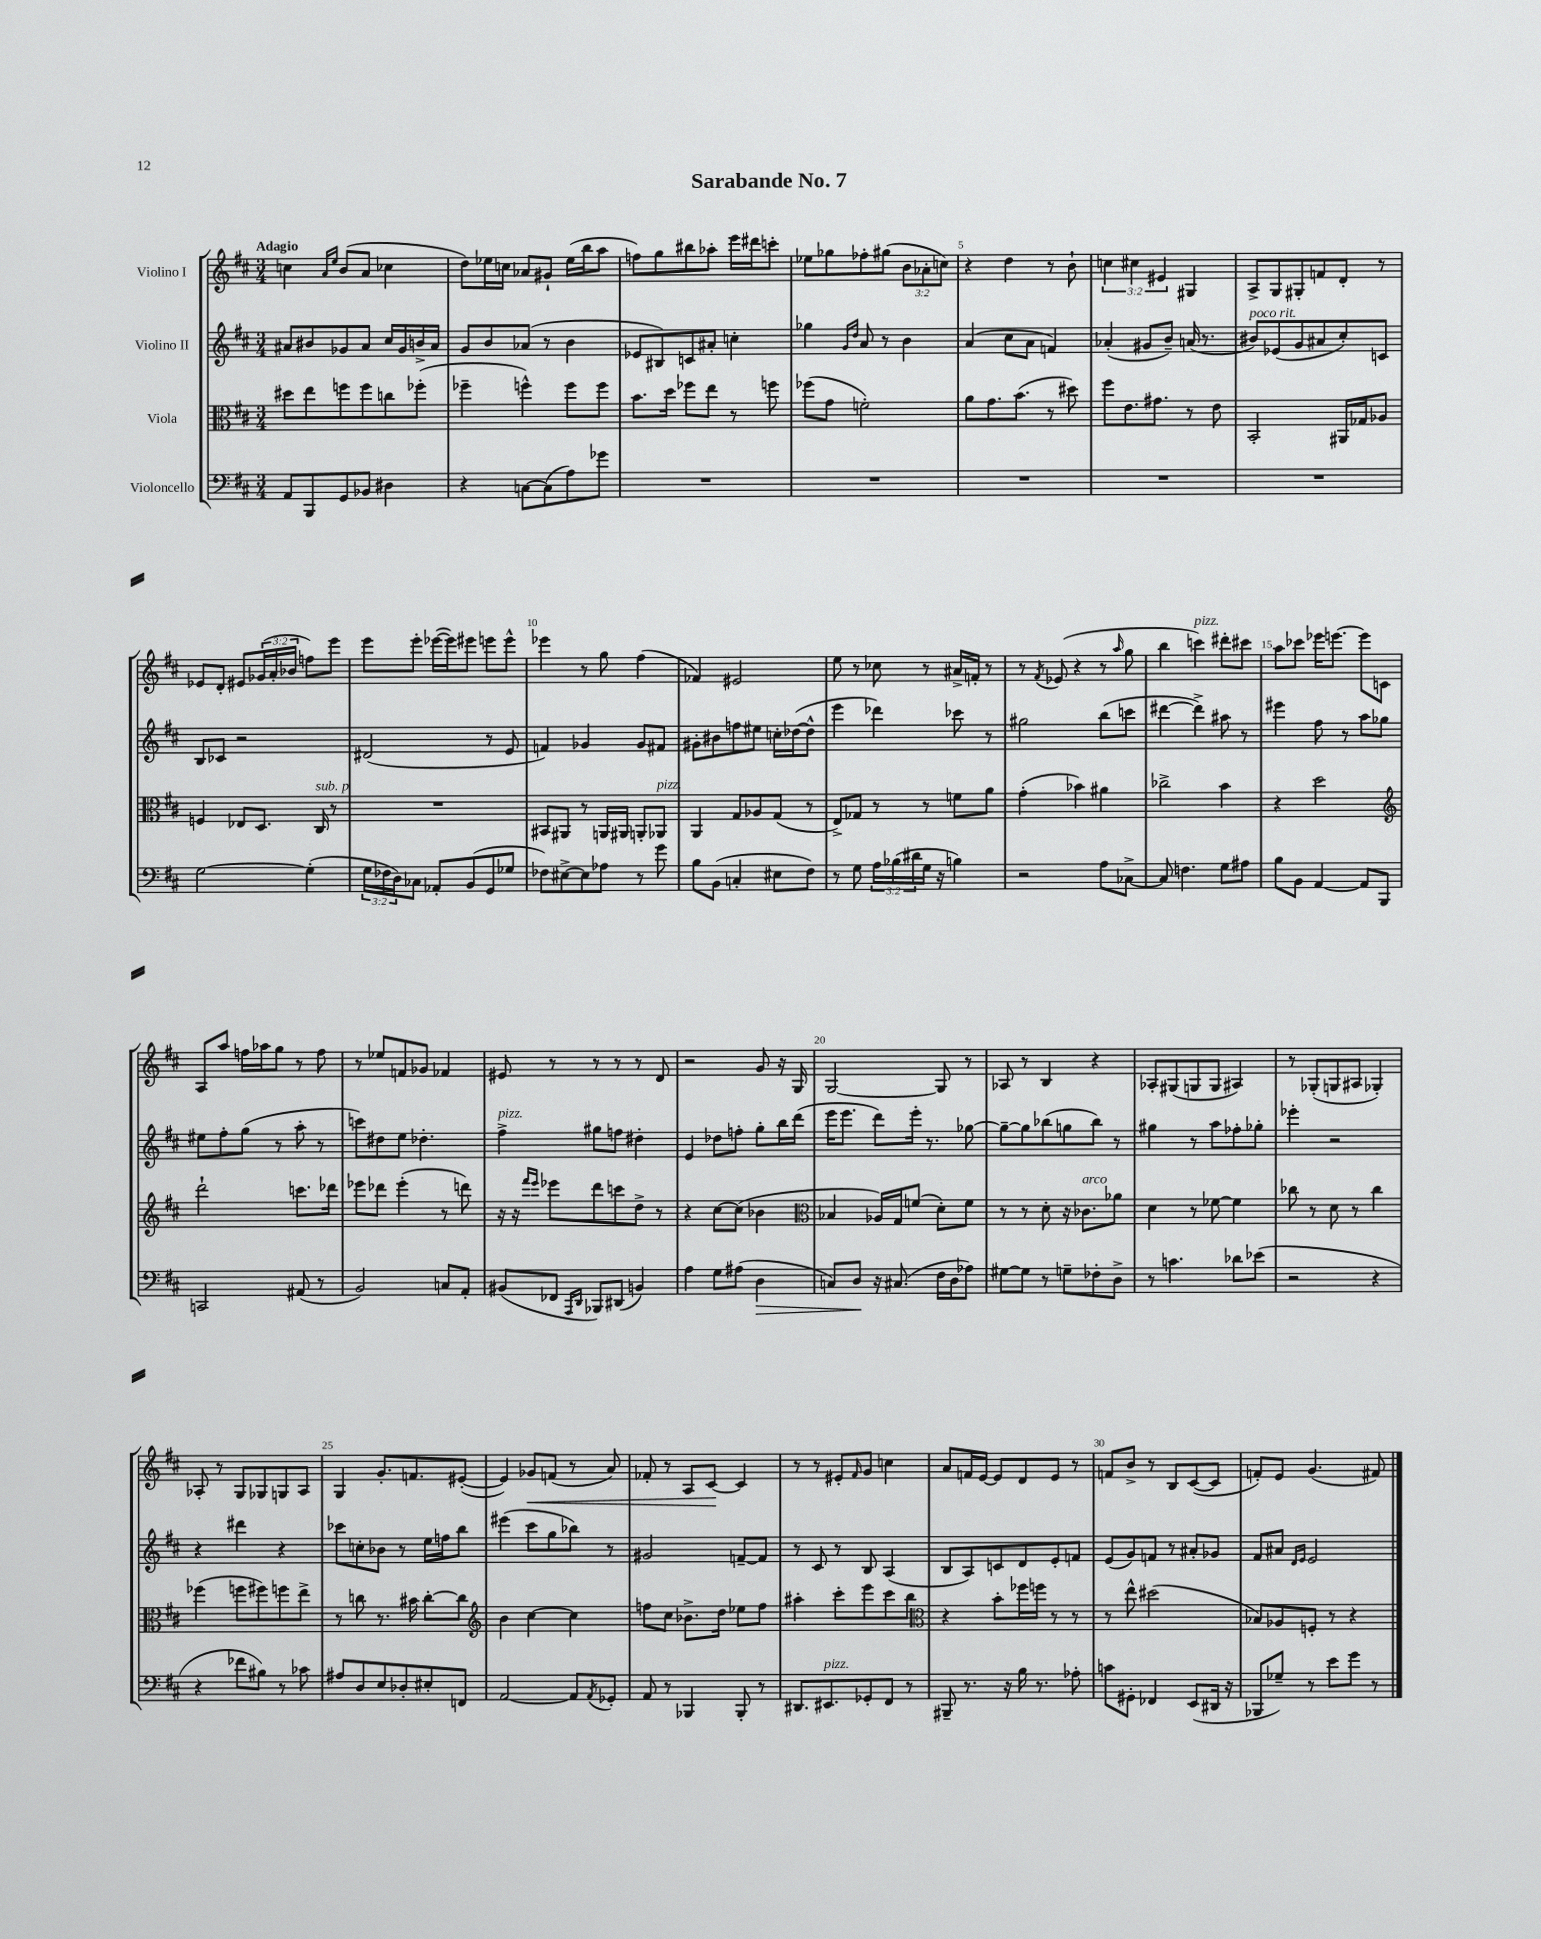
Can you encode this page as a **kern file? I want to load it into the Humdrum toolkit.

**kern	**dynam	**kern	**kern	**kern	**dynam
*part4	*part4	*part3	*part2	*part1	*part1
*staff4	*staff4	*staff3	*staff2	*staff1	*staff1
*I"Violoncello	*	*I"Viola	*I"Violino II	*I"Violino I	*
*clefF4	*	*clefC3	*clefG2	*clefG2	*
*k[f#c#]	*	*k[f#c#]	*k[f#c#]	*k[f#c#]	*
*M3/4	*	*M3/4	*M3/4	*M3/4	*
=1	=1	=1	=1	=1	=1
!	!	!	!	!LO:TX:a:B:t=Adagio	!
8AA/L	.	8dd#X\L	8a#X/L	4ccn\	.
8BBB/	.	8ee\	8b#X/	.	.
.	.	.	.	16qqa/LL	.
.	.	.	.	16qqee/JJ	.
8GG/	.	8ffn\	8g-X/	(8b/L	.
8BB-X/J	.	8ff\	8a#/J	8a/J	.
4D#X\	.	8ccn\	16cc#/LL	4cc-X\	.
.	.	.	16g-/	.	.
.	.	(8ff-X'\J	16bn^/	.	.
.	.	.	16a#/JJ	.	.
=2	=2	=2	=2	=2	=2
4r	.	4ff-X~\	8g/L	8dd\L)	.
.	.	.	8b/	16ee-X\L	.
.	.	.	.	16ccn\JJ	.
[8Cn\L	.	4ffn^^\)	(8a-X/J	8a-X/L	.
(8C\]	.	.	8r	8g#X`/J	.
8A\)	.	8ff\L	4b\	(16ee-\LL	.
.	.	.	.	16bb\J	.
8g-X\J	.	8ff\J	.	8aa\J	.
=3	=3	=3	=3	=3	=3
2.r	.	8.b\L	8e-X/L	8ffn\L)	.
.	.	.	8B#X/)	8gg\	.
.	.	16dd\Jk	.	.	.
.	.	8ff-X\L	8cn/	8bb#X\	.
.	.	8ee\J	8a#X'/J	8aa-X'\J	.
.	.	8r	4ccn'\	16eee\LL	.
.	.	.	.	16ddd#X\J	.
.	.	8ffn\	.	8cccn'\J	.
=4	=4	=4	=4	=4	=4
2.r	.	(8ff-X\L	4gg-X\	8ee-X\L	.
.	.	8g\J	.	8gg-X\	.
.	.	.	16qqg/LL	.	.
.	.	.	16qqdd/JJ	.	.
.	.	2fn'\)	8a/	8ff-X'\	.
.	.	.	8r	(8gg#X\J	.
.	.	.	4b\	12b\L	.
.	.	.	.	12a-X'\	.
.	.	.	.	12ccn\J)	.
=5	=5	=5	=5	=5	=5
2.r	.	8a\L	(4a/	4r	.
.	.	8.g\	.	.	.
.	.	.	8cc#\L	4dd\	.
.	.	(8.b\J	.	.	.
.	.	.	8a\J	.	.
.	.	8r	4fn/)	8r	.
.	.	8dd#X\)	.	8b`\	.
=6	=6	=6	=6	=6	=6
2.r	.	8ff#\L	(4a-X'/	6ccn\	.
.	.	8.e\	.	.	.
.	.	.	.	6cc#X\	.
.	.	.	8g#X/L	.	.
.	.	8.g#X\J	.	.	.
.	.	.	.	6e#X/	.
.	.	.	8b~/J)	.	.
.	.	8r	(16an/	4G#X/	.
.	.	.	8.r	.	.
.	.	8e\	.	.	.
=7	=7	=7	=7	=7	=7
!	!	!	!LO:TX:a:i:t=poco rit.	!	!
2.r	.	2BB'/	8b#X/L)	8A^/L	.
.	.	.	(8e-X/	8G/	.
.	.	.	8g/	8G#X'/	.
.	.	.	8a#X/	8fn/	.
.	.	16AA#X/LL	8cc#'/)	8d'/J	.
.	.	16G-X/J	.	.	.
.	.	8A-X/J	8cn/J	8r	.
!!LO:LB:g=z
=8	=8	=8	=8	=8	=8
[2G\	.	4Fn/	8B/L	8e-X/L	.
.	.	.	8c-X/J	8d'/J	.
.	.	8E-X/L	2r	8e#X/L	.
.	.	8.D/J	.	(24g-X/L	.
.	.	.	.	24a'/	.
.	.	.	.	24b-X/JJ	.
(4G'\]	.	.	.	8ffn\L)	.
!	!	!LO:TX:a:i:t=sub. p	!	!	!
.	.	16C#/	.	.	.
.	.	8r	.	8eee\J	.
=9	=9	=9	=9	=9	=9
24G\LL	.	2.r	(2d#X/	8eee\L	.
24F-X\	.	.	.	.	.
24D\J)	.	.	.	.	.
8C-X\J	.	.	.	8eee'\J	.
8AA-X'/L	.	.	.	([16eee-X\LL	.
.	.	.	.	16eee-\J])	.
(8BB/	.	.	.	8eee#X\J	.
8GG/	.	.	8r	8eeen\L	.
8G-X/J	.	.	8e/	8eee^^\J	.
=10	=10	=10	=10	=10	=10
8F-X\L)	.	8BB#X/L	4fn/)	4eee-X\	.
[8E#X^\	.	8AA#X/J	.	.	.
8E#\]	.	8r	4g-X/	8r	.
8A-X\J	.	16AAn/LL	.	8gg\	.
.	.	16AA#X/JJ	.	.	.
8r	.	8AAn'/L	8g-/L	(4ff#\	.
!	!	!LO:TX:a:i:t=pizz.	!	!	!
8g\	.	8AA-X/J	8f#X/J	.	.
=11	=11	=11	=11	=11	=11
8B\L	.	4AA/	8g#X'\L	4f-X/)	.
(8BB\J	.	.	8b#X\	.	.
4Cn'/	.	8G/L	8ffn\	2e#X/	.
.	.	8A-X/	8ee#X\J	.	.
8E#X\L	.	(8G/J	16ccn'\LL	.	.
.	.	.	([16dd-X\J	.	.
8F#\J)	.	8r	8dd-^^\J]	.	.
=12	=12	=12	=12	=12	=12
8r	.	8E^/L)	4eee\	8ee\	.
8G\	.	8G-X/J	.	8r	.
24A\LL	.	8r	4ddd-X\)	8cc-X\	.
(24B-X\	.	.	.	.	.
24d#X\	.	.	.	.	.
16G\JJ	.	8r	.	8r	.
16r	.	.	.	.	.
4Bn\)	.	8fn\L	8ccc-X\	16a#X^/LL	.
.	.	.	.	16fn'/JJ	.
.	.	8a\J	8r	8r	.
=13	=13	=13	=13	=13	=13
2r	.	(4g'\	2gg#X\	8r	.
.	.	.	.	8qf#/	.
.	.	.	.	(8e-X/	.
.	.	4b-X\)	.	4r	.
8A\L	.	4a#X\	(8bb\L	8r	.
.	.	.	.	16qqaa/	.
[8C-X^\J	.	.	8cccn\J	8gg\	.
=14	=14	=14	=14	=14	=14
8C-/]	.	2cc-X^\	[4ddd#X\	4bb\	.
4.Fn\	.	.	.	.	.
!	!	!	!	!LO:TX:a:i:t=pizz.	!
.	.	.	4ddd#^\])	4cccn\)	.
8G\L	.	4b\	8aa#X\	8ddd#X'\L	.
8A#X\J	.	.	8r	8ccc#X\J	.
=15	=15	=15	=15	=15	=15
8B\L	.	4r	4eee#X\	8aa\L	.
8BB\J	.	.	.	8ccc-X\J	.
[4AA/	.	2dd\	8ff#\	16eee-X\KL	.
.	.	.	.	[8.eeen\J	.
.	.	.	8r	.	.
8AA/L]	.	.	8aa\L	8eee\L]	.
8BBB/J	.	.	8gg-X\J	8cn\J	.
!!LO:LB:g=z
=16	=16	=16	=16	=16	=16
*	*	*clefG2	*	*	*
2CCn/	.	2ddd`\	8ee#X\L	8A/L	.
.	.	.	8ff#'\	8aa/J	.
.	.	.	(8gg\J	16ffn\LL	.
.	.	.	.	16aa-X\J	.
.	.	.	8r	8gg\J	.
(8AA#X/	.	8.cccn\L	8aa'\	8r	.
8r	.	.	8r	8ff\	.
.	.	16ddd-X\Jk	.	.	.
=17	=17	=17	=17	=17	=17
2BB/)	.	8eee-X\L	8cccn\L)	8r	.
.	.	8ddd-X\J	8dd#X\	8ee-X/L	.
.	.	(4eee-'\	8ee\J	8fn/	.
.	.	.	4.dd-X'\	8g-X/J	.
8Cn/L	.	8r	.	4f-X/	.
8AA'/J	.	8dddn\)	.	.	.
=18	=18	=18	=18	=18	=18
!	!	!	!LO:TX:a:i:t=pizz.	!	!
(8BB#X/L	.	16r	4ff#^\	8e#X/	.
.	.	16r	.	.	.
.	.	16qqfff#/LL	.	.	.
.	.	16qqeee/JJ	.	.	.
8FF-X/J	.	8eee-X\L	.	8r	.
16qqAAA/LL	.	.	.	.	.
16qqDD/JJ	.	.	.	.	.
8BBB-X/L)	.	8ddd\	8gg#X\L	8r	.
(8DD#X/J	.	8cccn\	8ffn\J	8r	.
4BBn/)	.	8dd^\J	4dd#X'\	8r	.
.	.	8r	.	8d/	.
=19	=19	=19	=19	=19	=19
4A\	.	4r	4e/	2r	.
8G\L	.	[8cc#\L	8dd-X\L	.	.
(8A#X\J	.	(8cc#\J]	8ffn'\J	.	.
!	!LO:HP:b	!	!	!	!
4D\	>	4b-X\	8gg'\L	8g/	.
.	.	.	16bb\L	16r	.
.	.	.	(16ddd\JJ	16G/	.
=20	=20	=20	=20	=20	=20
*	*	*clefC3	*	*	*
8Cn/L)	.	4B-X/	16eee\KL	[2G/	.
.	.	.	8.eee\J	.	.
8D/J	.	.	.	.	.
16r	]	16A-X/LL)	8ddd\L)	.	.
(8.C#X/	.	16G/J	.	.	.
.	.	(8fn/J	16eee'\Jk	.	.
.	.	.	8.r	.	.
16F#\LL	.	8d'\L)	.	8G/]	.
16D\J	.	.	.	.	.
8A-X\J)	.	8f\J	[8gg-X\	8r	.
=21	=21	=21	=21	=21	=21
[8G#X\L	.	8r	8gg-~\L_	8A-X/	.
8G#\J]	.	8r	8gg-\]	8r	.
8r	.	8d'\	(8bb-X\	4B/	.
8Gn~\L	.	16r	8ggn\	.	.
!	!	!LO:TX:a:i:t=arco	!	!	!
.	.	8.c-X\L	.	.	.
8F-X'\	.	.	8bb-\J)	4r	.
8D^\J	.	8a-X\J	8r	.	.
=22	=22	=22	=22	=22	=22
8r	.	4d\	4gg#X\	8A-X'/L	.
4.cn\	.	.	.	(8G#X/	.
.	.	8r	8r	8Gn/	.
.	.	[8f-X\	8aa\L	8G/J	.
8d-X\L	.	4f-\]	8ff-X'\	4A#X/)	.
(8e-X\J	.	.	8gg-X'\J	.	.
=23	=23	=23	=23	=23	=23
2r	.	8cc-X\	4eee-X'\	8r	.
.	.	8r	.	(8G-X'/L	.
.	.	8d\	2r	8Gn/	.
.	.	8r	.	8A#X/J	.
4r	.	4cc-\	.	4G-X'/)	.
!!LO:LB:g=z
=24	=24	=24	=24	=24	=24
4r	.	(4ff-X\	4r	8A-X'/	.
.	.	.	.	8r	.
8f-X\L	.	8ffn\L	4ddd#X\	8G/L	.
8B#X\J)	.	8ff#X\)	.	8G-X/	.
8r	.	8ffn\	4r	8Gn/	.
8c-X\	.	8ee^\J	.	8A-/J	.
=25	=25	=25	=25	=25	=25
8A#X/L	.	8r	8ccc-X\L	4G/	.
8D/	.	8ccn\	8ccn'\	.	.
8E/	.	8.r	8b-X\J	8.g'/L	.
8D-X'/	.	.	8r	.	.
.	.	16b#X\	.	8.fn/	.
8E#X'/	.	[8cc'\L	16ee\LL	.	.
.	.	.	16ffn\J	.	.
8FFn/J	.	8cc\J]	8bb\J	([8e#X'/J	.
=26	=26	=26	=26	=26	=26
*	*	*clefG2	*	*	*
[2AA/	.	4b\	(4eee#X\	4e#/])	.
!	!	!	!	!	!LO:HP:b
.	.	[4cc#\	8ccc#\L	8g-X/L	<
.	.	.	8gg\	(8fn/J	.
8AA/L]	.	4cc#\]	8bb-X\J)	8r	.
8qAA/	.	.	.	.	.
8GG-X'/J	.	.	8r	8a/)	.
=27	=27	=27	=27	=27	=27
8AA/	.	8ffn\L	2g#X/	8f-X'/	.
8r	.	8cc#\J	.	8r	.
4BBB-X/	.	8.b-X^\L	.	8A/L	.
.	.	.	.	[8c#/J	.
.	.	16dd\Jk	.	.	.
8BBB-'/	.	8ee-X\L	[8fn~/L	4c#/]	[
8r	.	8ff\J	8f/J]	.	.
=28	=28	=28	=28	=28	=28
8.DD#X/L	.	4aa#X'\	8r	8r	.
.	.	.	8c#/	8r	.
!LO:TX:a:i:t=pizz.	!	!	!	!	!
8.EE#X/	.	.	.	.	.
.	.	8ccc#'\L	8r	8e#X'/L	.
.	.	.	.	16qqf#/	.
8GG-X'/	.	8eee\	8B/	8g/J	.
8FF#/J	.	8ccc#\	(4A/	4ccn\	.
8r	.	8bb\J	.	.	.
=29	=29	=29	=29	=29	=29
*	*	*clefC3	*	*	*
8BBB#X~/	.	4r	8B/L	8a/L	.
8.r	.	.	8A/)	16fn/L	.
.	.	.	.	[16e/JJ	.
.	.	8b'\L	8cn/	8e/L]	.
16r	.	.	.	.	.
16B\	.	16ff-X\L	8d/	8d/	.
8.r	.	16ffn\JJ	.	.	.
.	.	8r	8e'/	8e/J	.
8A-X'\	.	8r	8fn/J	8r	.
=30	=30	=30	=30	=30	=30
8cn\L	.	8r	(8e/L	8fn/L	.
8GG#X'\J	.	8ee^^\	8g/)	8b^/J	.
4FF-X/	.	(2dd#X\	8fn/J	8r	.
.	.	.	8r	8B/L	.
(8EE/L	.	.	8a#X'/L	([8c#/	.
16DD#X/Jk	.	.	8g-X/J	8c#/J]	.
16r	.	.	.	.	.
=31	=31	=31	=31	=31	=31
8BBB-X/L	.	8B-X/L)	8f#/L	8fn'/L)	.
8G-X~/J)	.	8A-X/	8a#X/J	8e/J	.
.	.	.	16qqd/LL	.	.
.	.	.	16qqe/JJ	.	.
8r	.	8Fn'/J	2e/	(4.g/	.
8e\L	.	8r	.	.	.
8g\J	.	4r	.	.	.
8r	.	.	.	8f#X/)	.
==	==	==	==	==	==
*-	*-	*-	*-	*-	*-
